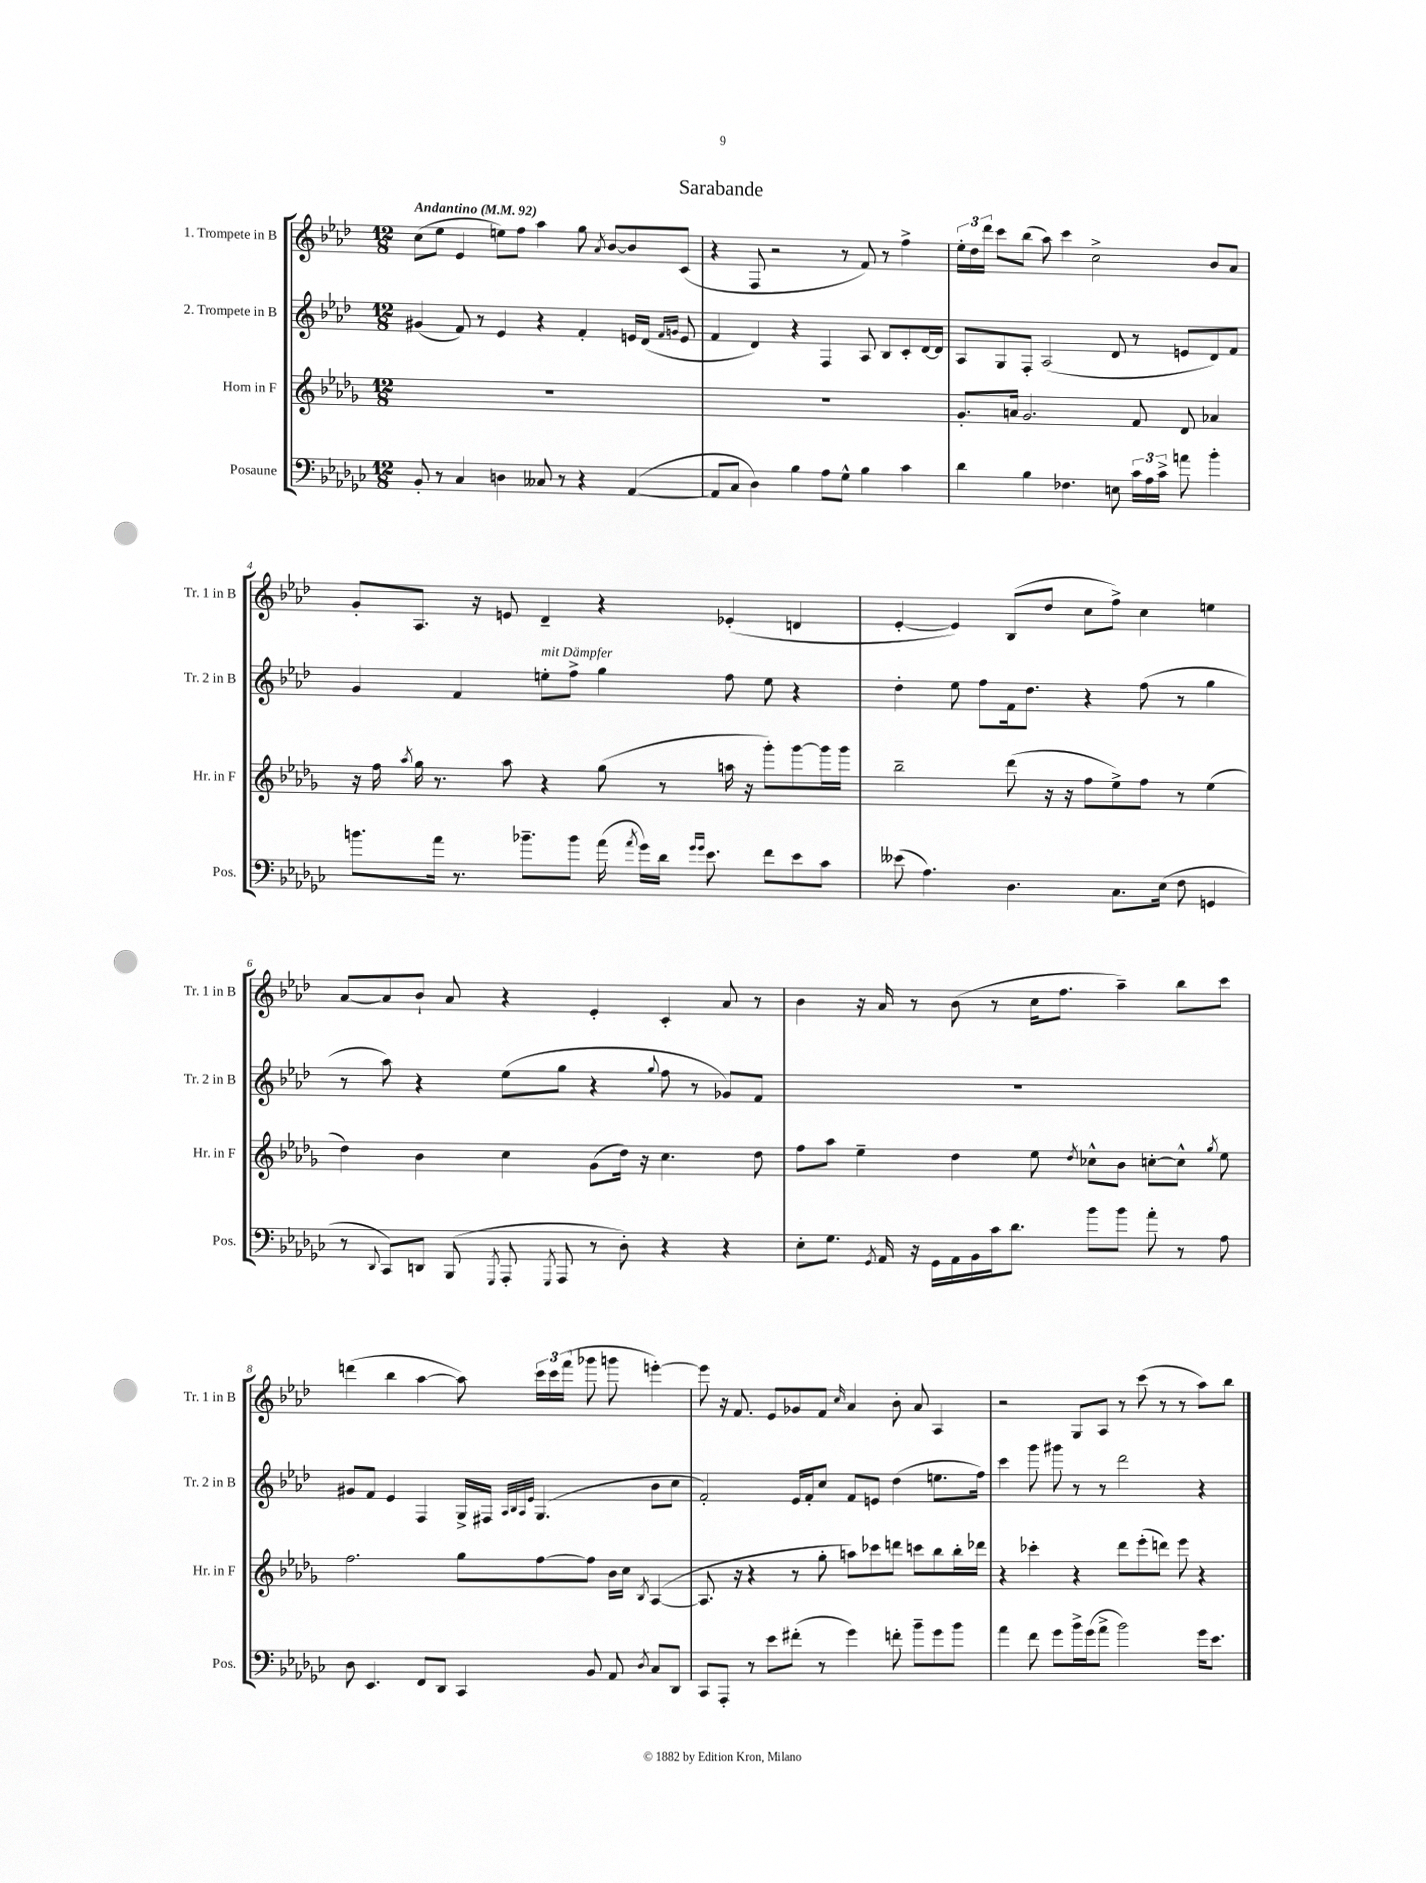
\header { title = "Sarabande" }
<<
\new StaffGroup <<
\new Staff = "s0" \with { instrumentName = "1. Trompete in B" shortInstrumentName = "Tr. 1 in B" } {
    \clef treble \key aes \major \numericTimeSignature \time 12/8 \tempo "Andantino" 4 = 92
    \autoBeamOff c''8[( ees''8] ees'4 e''8[) f''8] aes''4 g''8 \acciaccatura { aes'8 } bes'8[~ bes'8 c'8]( |
    r4 f8 r2 r8 f'8) r8 f''4-> |
    \tuplet 3/2 { ees''16[-. des''16 des'''16] } c'''8[ bes''8]( aes''8) c'''4 c''2-> bes'8[ aes'8] |
    g'8[-. aes8.] r16 e'8 des'4-- r4 ees'4-.( d'4 |
    ees'4~-. ees'4) bes8[( des''8] c''8[ f''8]->) c''4 e''4 |
    aes'8[~ aes'8 bes'8]-! aes'8 r4 ees'4-. c'4-. aes'8 r8 |
    bes'4 r16 aes'16 r8 bes'8( r8 c''16[ f''8.] aes''4--) bes''8[ c'''8] |
    d'''4( bes''4 aes''4~ aes''8) \tuplet 3/2 { c'''16[ c'''16 f'''16]( } ges'''8 g'''8 e'''4~-.) |
    e'''8 r16 f'8. ees'8[ ges'8 f'8] \grace { c''16 } aes'4 bes'8-. aes'8 aes4 |
    r2 g8[ aes8] r8 c'''8( r8 r8 aes''8[) bes''8] \bar "|." |
}
\new Staff = "s1" \with { instrumentName = "2. Trompete in B" shortInstrumentName = "Tr. 2 in B" } {
    \clef treble \key aes \major \numericTimeSignature \time 12/8
    \autoBeamOff gis'4( f'8) r8 ees'4 r4 f'4-. e'16[ des'16]( \grace { f'16[ g'16] } e'8 |
    f'4 des'4) r4 f4 aes8 bes8[ c'8-. des'16~ des'16] |
    aes8[ g8 f8]-. aes2( des'8 r8 e'8[ des'8) f'8] |
    g'4 f'4 e''8[-.^\markup { \italic "mit Dämpfer" } f''8]-> g''4 f''8 e''8 r4 |
    des''4-. ees''8 f''8[ f'16 des''8.] r4 f''8( r8 g''4 |
    r8 aes''8) r4 ees''8[( g''8] r4 \appoggiatura { g''8 } f''8 r8 ges'8[) f'8] |
    R1. |
    gis'8[ f'8] ees'4 f4 g16[-> fis16] \grace { aes32[ bes32 aes32 ees'32] } g4.( bes'8[ c''8] |
    f'2-.) ees'16[ f'16-. c''8] f'8[ e'8] des''4( e''8.[ f''16]) |
    c'''4 g'''8 gis'''8 r8 r8 des'''2 r4 \bar "|." |
}
\new Staff = "s2" \with { instrumentName = "Horn in F" shortInstrumentName = "Hr. in F" } {
    \clef treble \key des \major \numericTimeSignature \time 12/8
    \autoBeamOff R1. |
    R1. |
    ges'8.[-. a'16] ges'2. f'8 des'8 aes'4 |
    r16 f''16 \acciaccatura { aes''8 } ges''16 r8. aes''8 r4 ges''8( r8 a''16 r16 ges'''8[-.) ges'''8~ ges'''16 ges'''16] |
    bes''2-- des'''8( r16 r16 f''8[ ees''8->) f''8] r8 ees''4( |
    des''4) bes'4 c''4 ges'8[( des''16]) r16 c''4. des''8 |
    f''8[ aes''8] ees''4-- des''4 ees''8 \acciaccatura { des''8 } ces''8[-^ bes'8] c''8[~-. c''8]-^ \acciaccatura { ges''8 } ees''8 |
    f''2. ges''8[ f''8~ f''8] bes'16[ c''16] \acciaccatura { bes8 } aes4~( |
    aes8. r16 r4 r8 ges''8-. a''8[) ces'''8 d'''8] c'''8[ bes''8 bes''16-. des'''16] |
    r4 ces'''4-. r4 des'''8[ ees'''8-.( d'''8]) ees'''8 r4 \bar "|." |
}
\new Staff = "s3" \with { instrumentName = "Posaune" shortInstrumentName = "Pos." } {
    \clef bass \key ges \major \numericTimeSignature \time 12/8
    \autoBeamOff bes,8-. r8 ces4 d4 ceses8 r8 r4 aes,4~( |
    aes,8[ ces8] des4) bes4 aes8[ ges8]-^ bes4 ces'4 |
    des'4 bes4 fes4. e8 \tuplet 3/2 { ces'16[ aes16 ces'16]-> } a'8 bes'4-. |
    b'8.[ aes'16] r8. bes'8.[-- bes'8] aes'16( \acciaccatura { aes'8 } ges'16[) des'16] \grace { ges'16[ ges'16] } ees'8. f'8[ ees'8 ces'8] |
    eeses'8( aes4.) des4. ces8.[ ees16]( f8 g,4 |
    r8 \appoggiatura { des,8 } ces,8[) d,8] bes,,8( \acciaccatura { ges,,8 } aes,,8-. \acciaccatura { ges,,8 } aes,,8 r8 des8-.) r4 r4 |
    ees8[-. ges8.] \acciaccatura { ges,8 } aes,16 r16 ges,16[ aes,16 bes,16 ces'16 des'8.] bes'8[ bes'8] aes'8-. r8 aes8 |
    des8 ees,4. f,8[ des,8] ces,4 bes,8 aes,8 \acciaccatura { des8 } ces8[ des,8] |
    ces,8[ aes,,8]-. r8 ees'8[ fis'8]-.( r8 ges'4) f'8-. bes'8[-- ges'8 bes'8] |
    aes'4 f'8 ges'8[ bes'16-> ges'16( aes'8]-> bes'2) ges'16[ ees'8.] \bar "|." |
}
>>
>>
